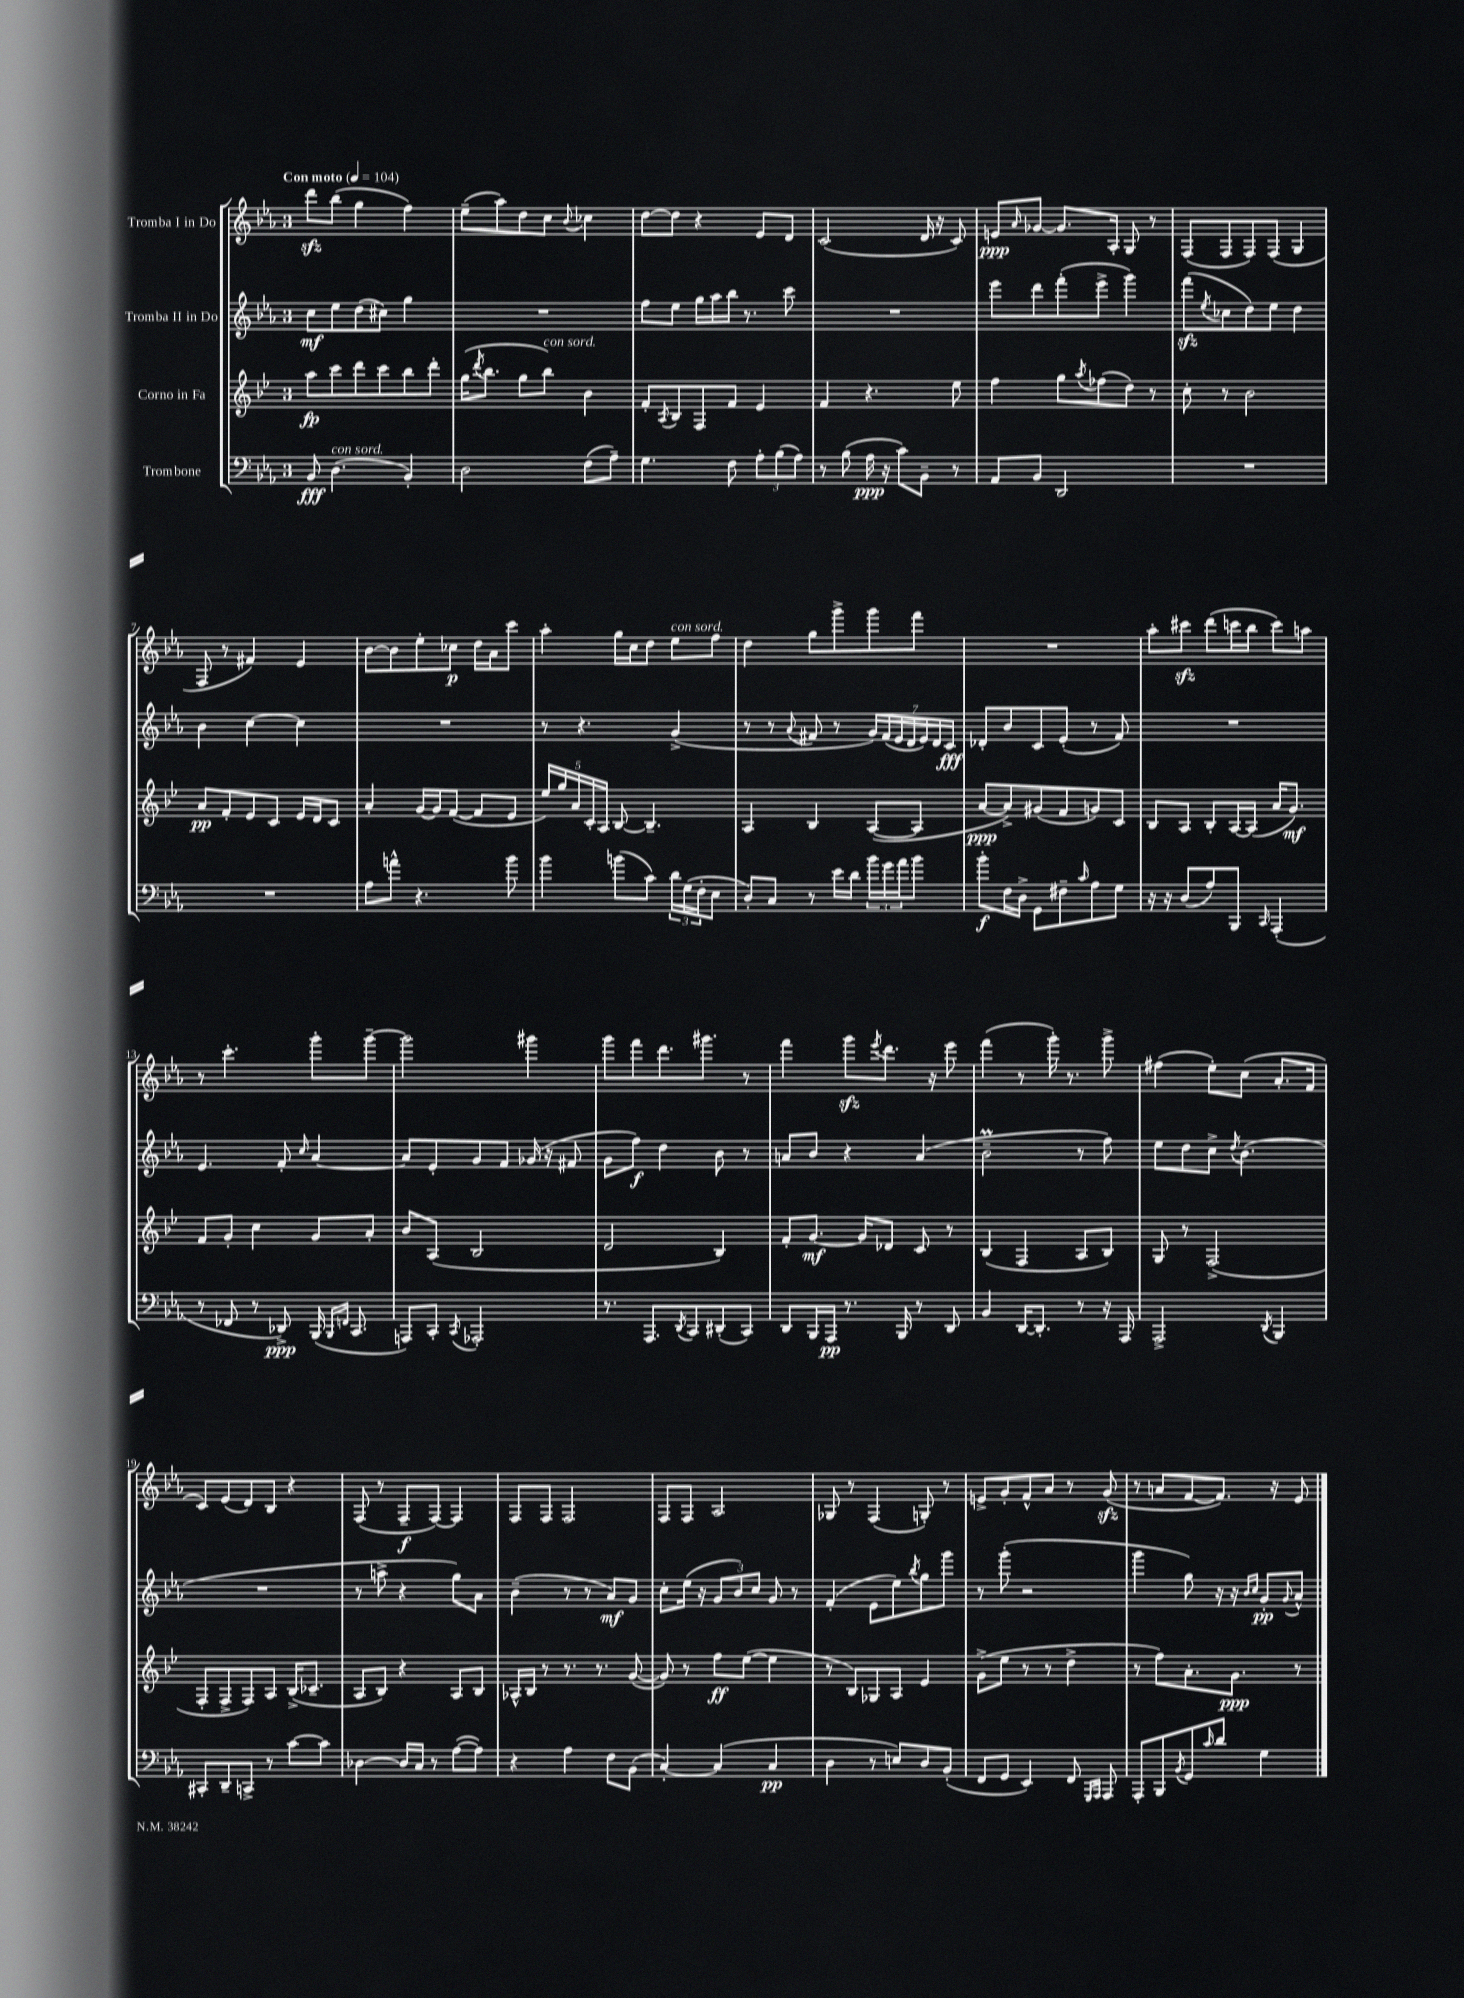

**kern	**kern	**kern	**kern
*staff4	*staff3	*staff2	*staff1
*clefF4	*clefG2	*clefG2	*clefG2
*k[b-e-a-]	*k[b-e-]	*k[b-e-a-]	*k[b-e-a-]
*M3/4	*M3/4	*M3/4	*M3/4
*MM104	*MM104	*MM104	*MM104
8BB-	8aa	8cc	8ddd
(4.D	8ccc	8ee-	(8bb-
.	8ddd	(8dd	4gg
.	8ccc	8cc#)	.
4BB-')	8bb-	4gg	4ff)
.	8ddd'	.	.
=	=	=	=
2D	(16gg	2.r	(8ee-~
.	8qddd	.	.
.	8.bb-	.	.
.	.	.	8aa-)
.	8gg	.	8dd
.	8bb-)	.	8cc
.	.	.	8qqb-
(8F	4b-	.	4cc-
8A-~)	.	.	.
=	=	=	=
4.G	8f'	8ff	[8dd
.	8qA	.	.
.	8B-	8ee-	8dd]
.	8F	16gg	4r
.	.	16aa-	.
8F	8f	16bb-	.
.	.	8.r	.
12A-'	4e-	.	8e-
(12B-	.	.	.
.	.	8ccc	8d
12A-)	.	.	.
=	=	=	=
8r	4f	2.r	(2c
(8B-	.	.	.
16A-	4.r	.	.
16r	.	.	.
8c)	.	.	.
8BB-~	.	.	16d
.	.	.	16r
8r	8ee-	.	8c)
=	=	=	=
8AA-	4ff	8eee-	8e
.	.	.	16qqa-
8BB-	.	8ddd	[8g-
2DD	8gg	(8fff'	8.g-]
.	8qaa	.	.
.	(8ff-	8eee-^	.
.	.	.	16A-'
.	8dd)	4ggg)	8G
.	8r	.	8r
=	=	=	=
2.r	8cc'	(8fff	(8F
.	.	8qee-	.
.	8r	8cc-	8F
.	2b-	8dd)	8F)
.	.	8ee-	(8F
.	.	4dd	4G
=	=	=	=
2.r	8a	4b-	8F
.	8f'	.	8r
.	8e-	[4cc	4f#)
.	8c	.	.
.	16e-	4cc]	4e-
.	16d	.	.
.	8c	.	.
=	=	=	=
8A-	4a'	2.r	[8b-
8a^^	.	.	8b-]
4.r	[16g	.	8ee-'
.	16g]	.	.
.	([8f	.	8cc-
.	8f]	.	16dd
.	.	.	16a-
8b-	8e-	.	8ccc
=	=	=	=
4b-	20ee-)	8r	4aa-'
.	20gg	.	.
.	20a	.	.
.	.	4.r	.
.	20c'	.	.
.	20A	.	.
(8b	[8B-	.	16gg
.	.	.	16cc
8c)	4.B-~]	.	8dd
24d	.	(4g^	8ee-
(24G	.	.	.
24F'	.	.	.
8E-	.	.	8ff
=	=	=	=
8D')	4A	8r	4dd
8C	.	8r	.
.	.	8qqa-	.
8r	4B-	8f#	8gg
16e-	.	8r	8ggg^
16d	.	.	.
24b-	([8A	28g)	8ggg
.	.	(28f#	.
24g	.	.	.
.	.	28e-	.
24a-	.	.	.
.	.	28d	.
8b-	8A]	.	8fff
.	.	28e-)	.
.	.	28d	.
.	.	28c	.
=	=	=	=
8b-'	[8a	8d-'	2.r
16F	8a^])	8b-	.
16D^	.	.	.
8GG	(8g#	8c	.
8F#~	8f	(8e-'	.
16qqc	.	.	.
8A-	8g)	8r	.
8G	8c	8f)	.
=	=	=	=
16r	8B-	2.r	8aa-'
16r	.	.	.
(8D	8A	.	8ccc#
8A-)	8B-'	.	(8ddd
8BBB-	[16A	.	16ccc
.	(16A]	.	16bb-
16qqCC	.	.	.
(4AAA-'	16a	.	8ccc)
.	8.g)	.	.
.	.	.	8aa
=	=	=	=
8r	8f	4.e-	8r
8FF-	8g'	.	4.ccc'
8r	4cc	.	.
8DD-^)	.	8f'	.
.	.	16qqcc	.
(16BBB-	8g	[4a-	8ggg'
16qqBBB-	.	.	.
16qqFF	.	.	.
8.CC	.	.	.
.	8a'	.	[8ggg~
=	=	=	=
8AAA)	8b-	8a-]	2ggg]
8CC'	(8A	8e-'	.
8qCC	.	.	.
2AAA-'	2B-	8g	.
.	.	8f	.
.	.	(16g-	4ggg#
.	.	16r	.
.	.	8f#	.
=	=	=	=
8.r	2d	8g	8ggg
.	.	8ff)	8fff
8.AAA-	.	.	.
.	.	4dd	8.ddd
8qDD	.	.	.
8CC	.	.	.
.	.	.	8.ggg#
(8DD#'	4B-)	8b-	.
8CC)	.	8r	8r
=	=	=	=
8DD	8f'	8a	4fff
16BBB-	[8.g	8b-	.
16AAA-	.	.	.
8.r	.	4r	8ggg
.	16g]	.	.
.	.	.	8qeee-
.	8d-	.	8.ddd
16BBB-	.	.	.
8r	8c	(4a	.
.	.	.	16r
8DD	8r	.	8eee-
=	=	=	=
4BB-	(4B-	2b-~	(4fff
[16DD	4F	.	8r
8.DD']	.	.	.
.	.	.	16ggg')
.	.	.	8.r
8r	8A	8r	.
16r	8B-)	8ff)	8ggg^
16AAA-	.	.	.
=	=	=	=
2AAA-^	8G	8ee-	(4ff#
.	8r	8dd	.
.	(2F^	8cc^	8ee-')
.	.	8qdd	.
.	.	(4.b-	(8cc
8qDD	.	.	.
4BBB-	.	.	8.a-'
.	.	.	16f
=	=	=	=
8CC#'	8F'	2.r	8c)
8DD~	8F^	.	(8e-
8CC^	8F)	.	8d)
8r	8A	.	8B-
[8c	(16B-^	.	4r
.	8.c-~	.	.
8c]	.	.	.
=	=	=	=
[4D-	8A	8r	(8F
.	8B-)	8aa^	8r
16D-]	4r	4r	8F~
16C	.	.	.
8r	.	.	[8F)
([8A-	8A	8gg)	4F]
8A-])	8B-	8a-	.
=	=	=	=
4r	16A-^^	(4b-~	8F
.	16B-	.	.
.	8r	.	8F
4A-	8.r	8r	2F
.	.	8r	.
.	8.r	.	.
8F	.	8a-)	.
(8BB-	([8g	8g	.
=	=	=	=
[4C')	8g])	8cc'	8F
.	8r	(16ee-	8F
.	.	16r	.
(4C]	8ff	12g	2A-
.	.	12b-)	.
.	([8ee-	.	.
.	.	12cc	.
4C	4ee-]	8g	.
.	.	8r	.
=	=	=	=
4D	8r	(4f'	8G-
.	8B-)	.	8r
8r	8G-	8e-	(4F
8E)	8A	8ee-)	.
.	.	8qbb-	.
8D	4e-	8gg	8G')
(8BB-'	.	8ggg	8r
=	=	=	=
8FF	(8g^	8r	8e^
8GG	8ee-	(8ggg'	8g'
4EE-)	8r	2r	8f^^
.	8r	.	8a-
8FF	4dd^	.	8r
16qqGGG	.	.	.
16qqAAA-	.	.	.
8AAA-	.	.	(8g
=	=	=	=
8AAA-'	8r	4ggg	8r
8BBB-	8ff)	.	8a
8qBB-	.	.	.
8GG	8.a'	8gg)	[8f
16qqc	.	.	.
8d	.	16r	8.f])
.	8.g	16r	.
.	.	16qqb-	.
.	.	16qqcc	.
4G	.	8g'	.
.	.	.	16r
.	.	8qqg	.
.	8r	8a-^^	8e-
==	==	==	==
*-	*-	*-	*-
